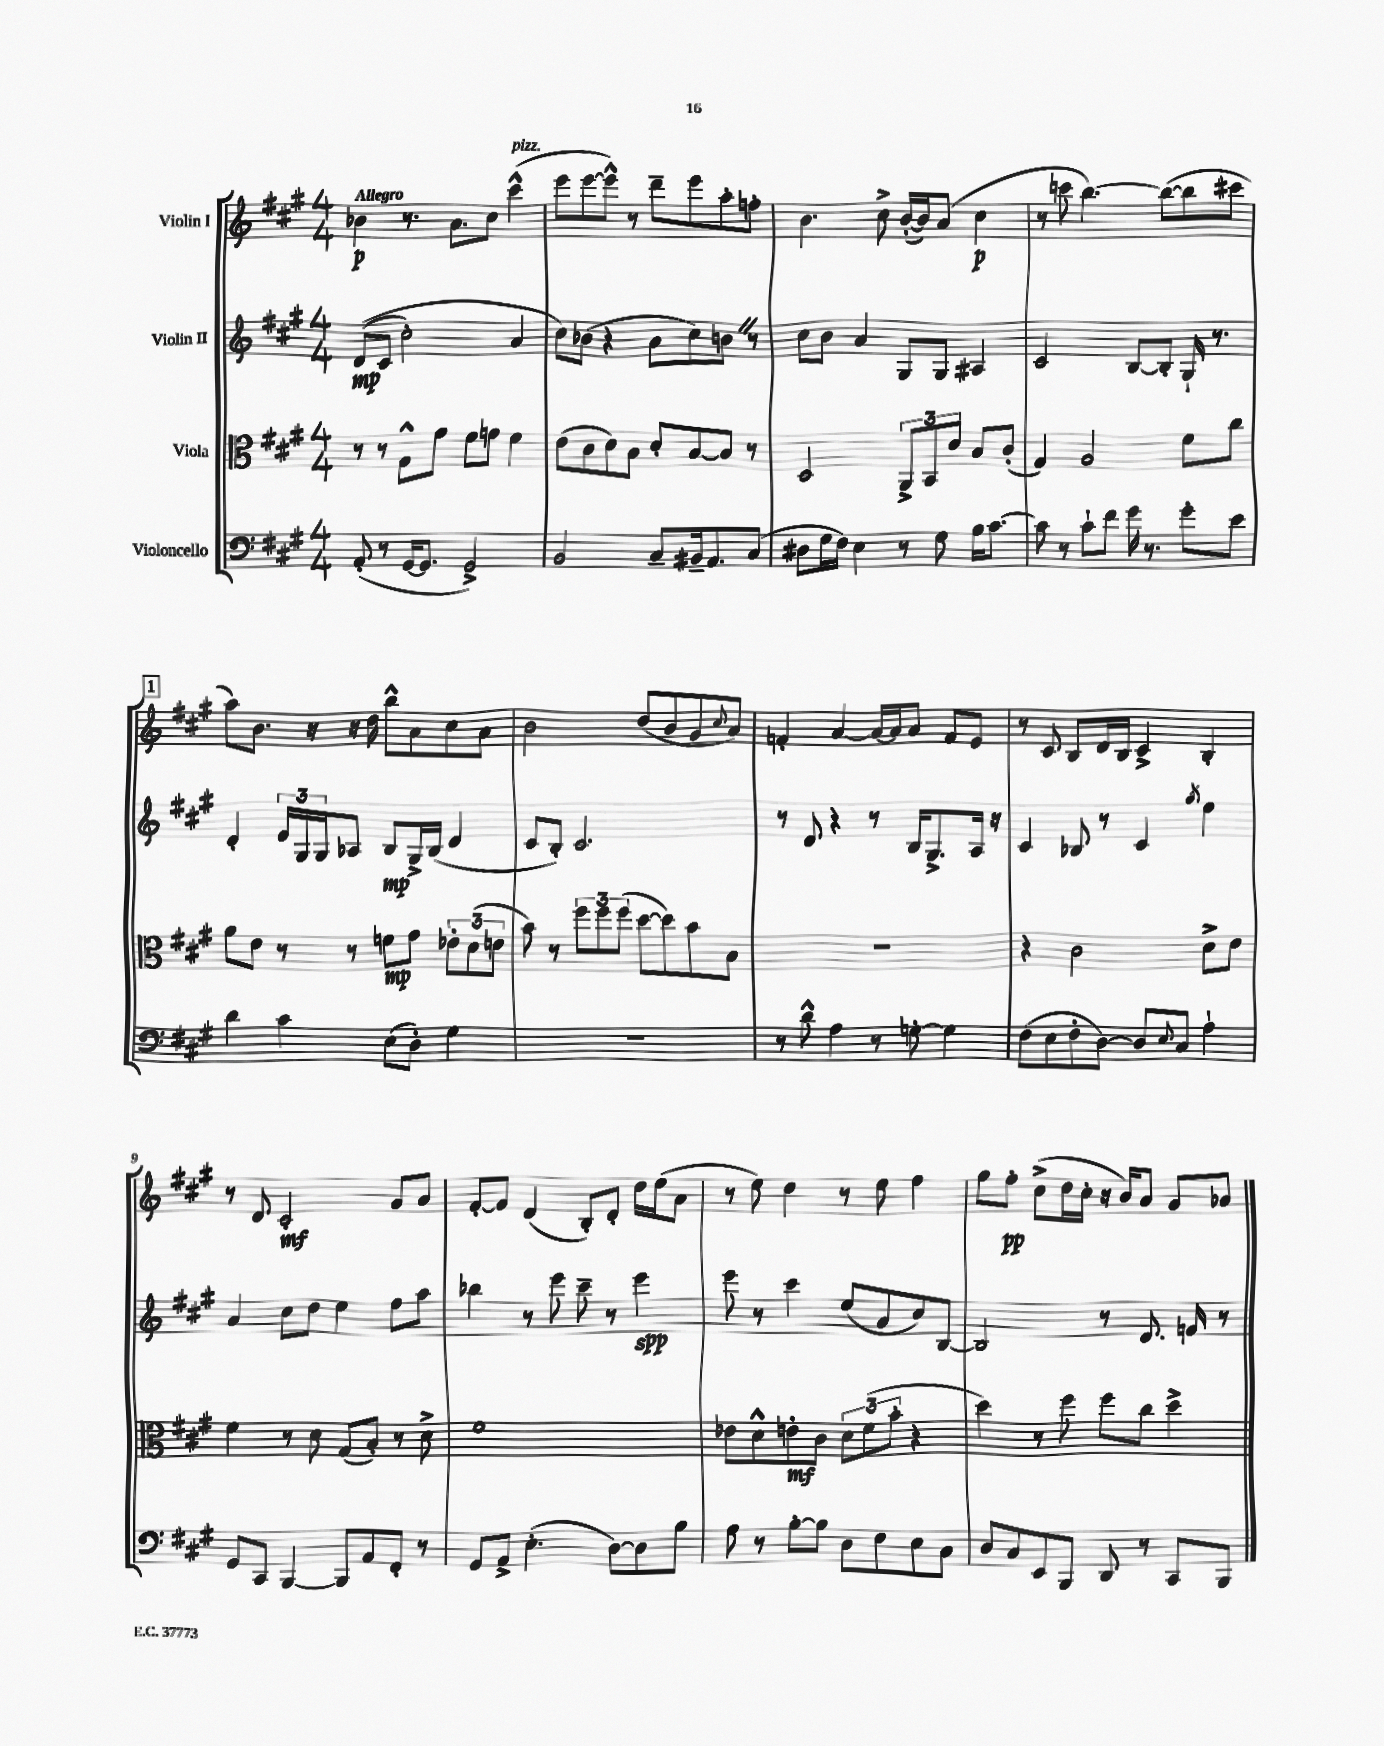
<<
\new StaffGroup <<
\new Staff = "s0" \with { instrumentName = "Violin I" } {
    \clef treble \key a \major \numericTimeSignature \time 4/4 \tempo "Allegro"
    bes'4\p r8. a'8. cis''8 cis'''4-^^\markup { \italic "pizz." }( |
    e'''8 e'''8~ e'''8-^) r8 d'''8-- e'''8 a''8-. f''8-. |
    b'4. cis''8-> b'16~-.( b'16) a'8( cis''4\p |
    r8 c'''8 b''4.~) b''8~( b''8 cis'''8 |
    \mark \markup { \box "1" } a''8) b'8. r16 r16 d''16 b''8-^ a'8 cis''8 a'8 |
    b'2 d''8( b'8 gis'8 \appoggiatura { cis''8 } a'8) |
    f'4-. a'4~ a'16~ a'16 a'8 f'8 e'8 |
    r8 cis'8 b8 d'16 b16 cis'4-> b4-. |
    r8 d'8 cis'2-.\mf gis'8 a'8 |
    fis'8~-. fis'8 d'4( b8-.) d'8-. d''16 e''16( a'8 |
    r8 e''8) d''4 r8 e''8 fis''4 |
    gis''8 fis''8-.\pp cis''8->( d''16 cis''16-. r16 b'16) a'8 gis'8 aes'8 \bar "|." |
}
\new Staff = "s1" \with { instrumentName = "Violin II" } {
    \clef treble \key a \major \numericTimeSignature \time 4/4
    d'8\mp(\( cis'8 cis''2-.) a'4 |
    cis''8\) bes'8( r4 a'8 cis''8) b'8 \once \override BreathingSign.text = \markup { \musicglyph "scripts.caesura.straight" } \breathe r8 |
    cis''8 b'8 a'4 gis8 gis8 ais4 |
    cis'2 b8~ b8-. gis16-! r8. |
    \mark \markup { \box "1" } d'4-. \tuplet 3/2 { e'16 gis16 gis16 } aes8 b8\mp gis16-> b16( d'4 |
    cis'8 b8-.) cis'2. |
    r8 d'8 r4 r8 b16 gis8.-> a16 r16 |
    cis'4 bes8 r8 cis'4 \acciaccatura { gis''8 } e''4 |
    a'4 cis''8 d''8 e''4 fis''8 a''8 |
    bes''4 r8 e'''8 cis'''8-- r8 e'''4\spp |
    e'''8 r8 cis'''4 e''8( a'8 cis''8) b8~ |
    b2 r8 d'8. f'16 r8 \bar "|." |
}
\new Staff = "s2" \with { instrumentName = "Viola" } {
    \clef alto \key a \major \numericTimeSignature \time 4/4
    r8 r8 gis8-^ gis'8 fis'8 g'8 fis'4 |
    e'8( cis'8 d'8) b8 d'8-. b8~ b8 r8 |
    d2 \tuplet 3/2 { a,8-> b,8 d'8 } b8 cis'8-.( |
    gis4) a2 fis'8 cis''8 |
    \mark \markup { \box "1" } a'8 e'8 r8 r8 f'8\mp gis'8 \tuplet 3/2 { ees'8-. d'8( e'8 } |
    b'8) r8 \tuplet 3/2 { fis''8 fis''8 fis''8( } d''8~ d''8) b'8 b8 |
    R1 |
    r4 cis'2 d'8-> e'8 |
    fis'4 r8 d'8 gis8( b8-.) r8 d'8-> |
    fis'1 |
    ees'8 d'8-^ e'8-.\mf cis'8 \tuplet 3/2 { d'8 fis'8( b'8-. } r4 |
    d''4) r8 fis''8 fis''8 cis''8 d''4-> \bar "|." |
}
\new Staff = "s3" \with { instrumentName = "Violoncello" } {
    \clef bass \key a \major \numericTimeSignature \time 4/4
    a,8-.( r8 gis,16~ gis,8. gis,2->) |
    b,2 cis8-- bis,16-- a,8. cis8( |
    dis8 gis16 fis16) e4 r8 gis8 b16 cis'8.~ |
    cis'8 r8 cis'8-! fis'8 gis'16 r8. gis'8-. e'8 |
    \mark \markup { \box "1" } d'4 cis'4 e8( d8-.) gis4 |
    R1 |
    r8 d'8-^ a4 r8 g8~-. g4 |
    fis8( e8 fis8-. d8~) d8 \appoggiatura { e8 } cis8 a4-! |
    gis,8 cis,8 b,,4~ b,,8 a,8 fis,8-. r8 |
    gis,8 a,8-> e4.-.( d8~) d8 b8 |
    a8 r8 b8~-. b8 d8 fis8 e8 cis8 |
    d8 cis8 e,8 b,,8 d,8 r8 cis,8 b,,8 \bar "|." |
}
>>
>>
